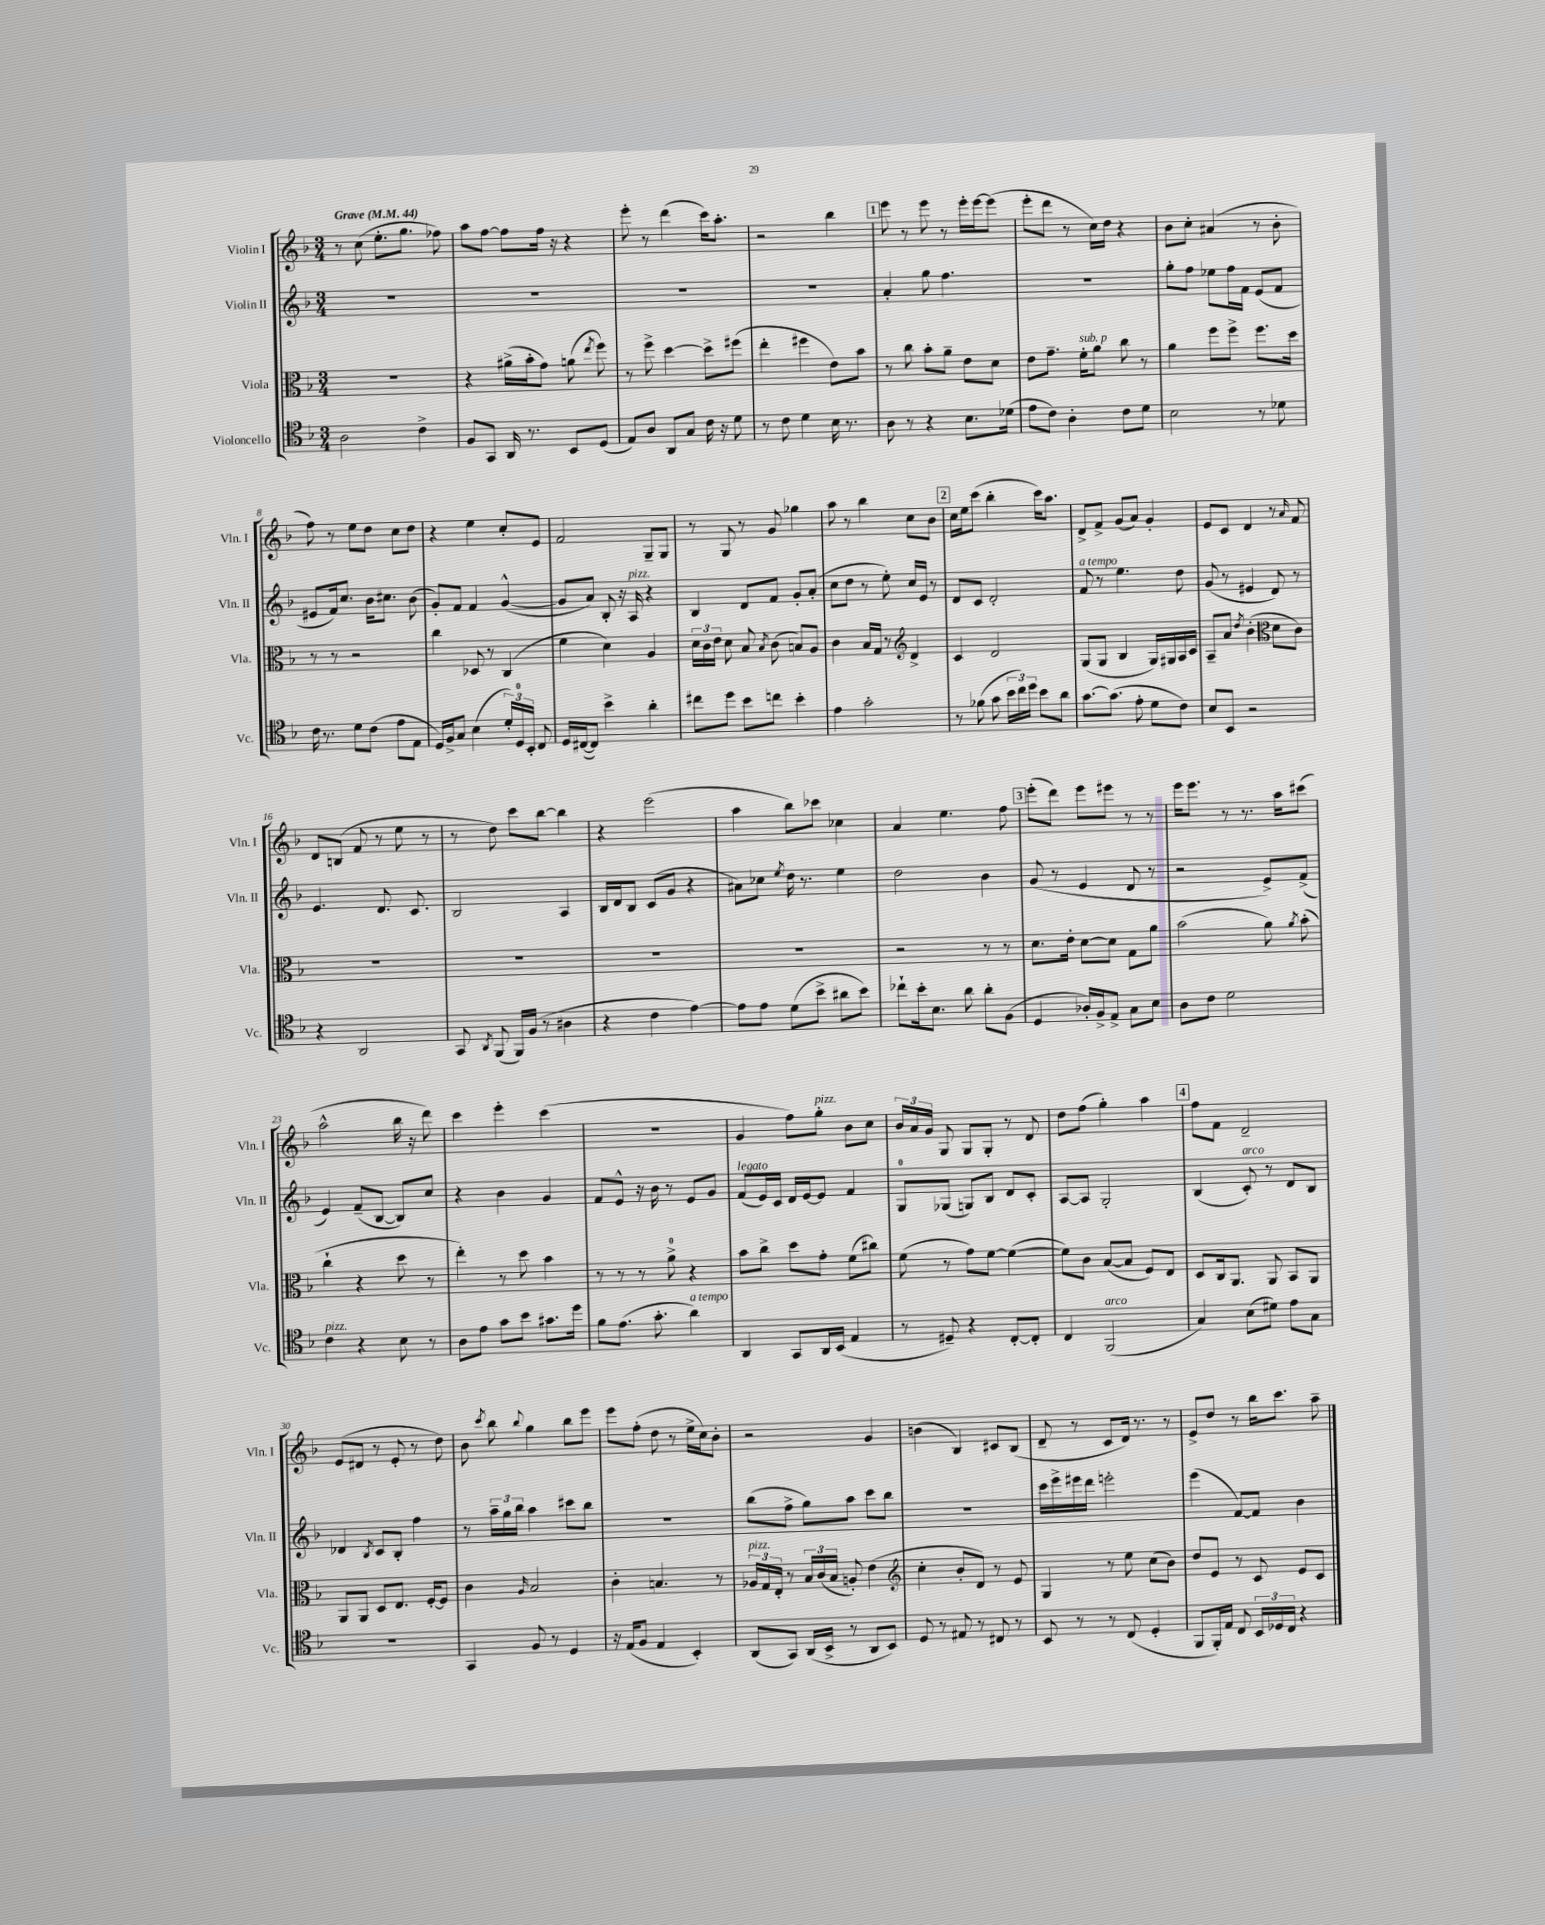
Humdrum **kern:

**kern	**kern	**kern	**kern
*part4	*part3	*part2	*part1
*staff4	*staff3	*staff2	*staff1
*I"Violoncello	*I"Viola	*I"Violin II	*I"Violin I
*I'Vc.	*I'Vla.	*I'Vln. II	*I'Vln. I
*clefC4	*clefC3	*clefG2	*clefG2
*k[b-]	*k[b-]	*k[b-]	*k[b-]
*M3/4	*M3/4	*M3/4	*M3/4
*MM44	*MM44	*MM44	*MM44
=1	=1	=1	=1
!	!	!	!LO:TX:a:B:t=Grave
2A\	2.r	2.r	8r
.	.	.	(8cc\
.	.	.	8.ee'\L
.	.	.	8.gg\J
4c^\	.	.	.
.	.	.	8ff-X\)
=2	=2	=2	=2
8F/L	4r	2.r	8aa\L
8GG/J	.	.	[8ff\J
16AA/	(16a#X^\LL	.	8ff\L]
8.r	16b-'\J	.	.
.	8g\J)	.	16ff\Jk
.	.	.	16r
8BB-/L	(8an\	.	4r
.	8qee/	.	.
(8D/J	8ff\)	.	.
=3	=3	=3	=3
8E/L)	8r	2.r	8eee'\
8A/J	8ff^\	.	8r
8AA/L	[4dd\	.	(4ddd\
8G/J	.	.	.
16c\	8dd^\L]	.	16ccc\KL)
16r	.	.	8.aa'\J
8d\	(8ff#X\J	.	.
=4	=4	=4	=4
8r	4ee'\	2.r	2r
8c\	.	.	.
4d\	4ff#X\	.	.
16B-\	8e\L)	.	4bb-\
8.r	.	.	.
.	8b-\J	.	.
!!LO:REH:place=s1:t=1
=5	=5	=5	=5
8A\	8r	4a'/	8eee\
8r	8cc\	.	8r
4r	8b-'\L	8gg\	8eee\
.	8a~\J	4.ff\	8r
8.B-\L	8e\L	.	16eee'\LL
.	.	.	[16eee\J
.	8d\J	.	(8eee\J]
(16d-X\Jk	.	.	.
=6	=6	=6	=6
8e\L	8e\L	2.r	8eee'\L
8c\J)	8.g~\J	.	8ddd\J
4A'\	.	.	8r
!	!LO:TX:a:i:t=sub. p	!	!
.	16f'\KL	.	.
.	8a\J	.	16cc\LL)
.	.	.	16dd\JJ
8c\L	8cc\	.	4r
8d\J	8r	.	.
=7	=7	=7	=7
2B-\	4a\	8gg'\L	8b-\L
.	.	8ff\J	8cc'\J
.	8ff\L	8ee-X\L	(4a#X/
.	8ff^\J	16ff\L	.
.	.	16f\JJ	.
8r	8.ff\L	(8e/L	8r
8d-X\	.	8f/J	8b-'\
.	16dd\Jk	.	.
!!LO:LB:g=z
=8	=8	=8	=8
16c\	8r	8e#X/L	8ff\)
8.r	.	.	.
.	8r	16f/k)	8r
.	.	8.cc/J	.
8d\L	2r	.	8ee\L
(8c\J	.	16b-\KL	8dd\J
.	.	8.cc#X\J	.
8e\L	.	.	8cc\L
8E\J	.	(8b-\	8dd\J
=9	=9	=9	=9
16D/LL)	4cc\	8g'/L)	4r
16F^/J	.	.	.
8G/J	.	8f/J	.
(4B-\	8D-X/	4f/	4ee\
.	8r	.	.
24d'/LL)	(4C/	([4g^^/	8cc'/L
24D/	.	.	.
24BB-'/JJ	.	.	.
8C/	.	.	8e/J
=10	=10	=10	=10
16D/LL	4f\	8g/L]	2f/
([16C#X/J	.	.	.
8C#/J])	.	8a/J)	.
4b-^\	4d\)	8B-'/	.
.	.	16r	.
!	!	!LO:TX:a:i:t=pizz.	!
.	.	16A/	.
4a'\	4A/	4r	8G~/L
.	.	.	8G/J
=11	=11	=11	=11
8cc#X\L	24d\LL	4B-/	8r
.	24c\	.	.
.	24e\JJ	.	.
8dd\J	8d\	.	8G/
8b-\L	8B-/	8d/L	8r
.	8qB-/	.	.
8ccn\J	(8c\	8f/J	8g/
4b-'\	8Bn/L)	8g'/L	4gg-X\
.	8A/J	(8a'/J	.
=12	=12	=12	=12
4e\	4c\	8cc\L	8aa\
.	.	8dd\J	8r
2g'\	16B-/LL	8r	4bb-\
.	16G/JJ	.	.
.	8r	8ee'\)	.
*	*clefG2	*	*
.	4d^/	16cc/LL	8cc\L
.	.	16e/JJ	.
.	.	8r	8b-\J
!!LO:REH:place=s1:t=2
=13	=13	=13	=13
8r	4c/	8d/L	16cc\LL
.	.	.	16ee\J
(8f-X\	.	8c/J	(8ccc\J
8g\	2d/	2d'/	4bb-'\
24b-\LL	.	.	.
24cc\)	.	.	.
24dd\JJ	.	.	.
8b-\L	.	.	16ccc\KL)
.	.	.	8.aa\J
8a\J	.	.	.
=14	=14	=14	=14
!	!	!LO:TX:a:i:t=a tempo	!
[8.g\L	(8G/L	8f/	8d^/L
.	8G/J	8r	8f^/J
(8.g\J]	.	.	.
.	4B-/	4.ee\	(8g/L
8e'\	.	.	8a/J)
8d\L	16G/LL)	.	4g'/
.	16G#X/	.	.
8c\J)	16A/	8dd\	.
.	16c/JJ	.	.
=15	=15	=15	=15
8B-/L	8A~/L	(8g/	8e/L
8BB-/J	8a/J	8r	8c/J
.	8qdd/	.	.
2r	(4b-'\	4e#X/	4d/
*	*clefC3	*	*
.	8d\L	8d/)	8r
.	.	.	16qqa/
.	8c\J)	8r	8f/
!!LO:LB:g=z
=16	=16	=16	=16
4r	2.r	4.e/	8d/L
.	.	.	(8Bn/J
2AA/	.	.	8f/
.	.	8.d/	8r
.	.	.	8ee\
.	.	8.c/	.
.	.	.	8r
=17	=17	=17	=17
8GG/	2.r	2B-/	8r
8qAA/	.	.	.
(8FF/	.	.	8dd\)
16FF/LL)	.	.	8ccc\L
(16F/JJ	.	.	.
8r	.	.	[8bb-\J
4A#X\	.	4A/	4bb-\]
=18	=18	=18	=18
4r	2.r	16B-/LL	4r
.	.	16d/J	.
.	.	8B-/J	.
4c\	.	(8c/L	(2eee\
.	.	8g/J	.
[4e\)	.	4r	.
=19	=19	=19	=19
8e\L]	2.r	8a#X\L)	4aa\
8e\J	.	8cc-X\J	.
.	.	8qee/	.
(8d\L	.	16dd\	8bb-\L)
.	.	8.r	.
8b-^\J	.	.	8ccc-X\J
8a#X\L	.	4ee\	4cc-X\
8b-\J)	.	.	.
=20	=20	=20	=20
8cc-X`\L	2r	2dd\	4a/
16b-'\k	.	.	.
8.B-\J	.	.	.
.	.	.	4.ee\
8a\	.	.	.
8a'\L	8r	4b-\	.
(8F\J	8r	.	8ff\
!!LO:REH:place=s1:t=3
=21	=21	=21	=21
4D/	8.d\L	(8g/	(8eee'\L
.	.	8r	8ddd\J)
.	16e'\Jk	.	.
16A-X'/LL)	[8d\L	4e/	8eee\L
16F^/J	.	.	.
8E^/J	8d\J]	.	8eee#X\J
8G\L	8G\L	8d/	8r
8B-\J	8a\J	8r	8r
=22	=22	=22	=22
8A\L	(2b-\	2r	16eee\KL
.	.	.	8.eee\J
8c\J	.	.	.
2d\	.	.	8r
.	.	.	8.r
.	8a\)	8e^/L)	.
.	.	.	16aa\KL
.	8qa/	.	.
.	(8b-'\	(8f^/J	(8ccc#X\J
!!LO:LB:g=z
=23	=23	=23	=23
!LO:TX:a:i:t=pizz.	!	!	!
4c\	4cc`\	4e/)	2aa^^\
4r	4r	(8f~/L	.
.	.	[8B-/J	.
8B-\	8dd\	8B-/L])	16bb-\
.	.	.	16r
8r	8r	8cc/J	8ddd\)
=24	=24	=24	=24
8A\L	4ee'\)	4r	4ccc\
8e\J	.	.	.
8g\L	8r	4b-\	4eee'\
8b-\J	8dd\	.	.
8.g#X\L	4b-\	4g/	(4ccc\
16dd\Jk	.	.	.
=25	=25	=25	=25
8f\L	8r	8f/L	2.r
(8.e\J	8r	8e^^/J	.
.	8r	16r	.
8.g'\	.	16b-\	.
.	8a^\	8r	.
!LO:TX:a:i:t=a tempo	!	!	!
4a\)	4r	8e/L	.
.	.	8g/J	.
=26	=26	=26	=26
!	!	!LO:TX:a:i:t=legato	!
4AA/	8b-\L	(8f/L	4g/
.	8cc^\J	16e/L)	.
.	.	16c/JJ	.
8GG/L	8dd\L	16d/LL	8ff\L)
.	.	[16e/J	.
!	!	!	!LO:TX:a:i:t=pizz.
16AA/L	8g'\J	8e/J]	8gg'\J
(16BB-/JJ	.	.	.
4E/	(8f\L	4f/	8b-\L
.	8cc#X\J)	.	8cc\J
=27	=27	=27	=27
8r	(8f\	8G/L	24b-/LL
.	.	.	24a/
.	.	.	24g/JJ
8D#X~/)	8r	(8G-X/J	8G/
4r	8g\L)	8Gn/L)	8G/L
.	[8f\J	8B-/J	8G'/J
[8C'/L	(4f\_	8d/L	8r
8C'/J]	.	8c'/J	8d/
=28	=28	=28	=28
4C/	8f\L])	[8A/L	8dd\L
.	8c\J	8A/J]	(8ff\J
!LO:TX:a:i:t=arco	!	!	!
(2FF/	([8B-/L	2G'/	4gg'\)
.	8B-/J]	.	.
.	8F/L)	.	4aa\
.	8E/J	.	.
!!LO:REH:place=s1:t=4
=29	=29	=29	=29
4G/)	8D/L	(4B-/	8ff\L
.	16C/k	.	8f\J
.	8.AA/J	.	.
!	!	!LO:TX:a:i:t=arco	!
(8B-\L	.	8c'/)	2d~/
8d#X\J)	8AA/	8r	.
8e\L	8BB-/L	8d/L	.
8G\J	8AA/J	8B-/J	.
!!LO:LB:g=z
=30	=30	=30	=30
2.r	8AA/L	4d-X/	(8e/L
.	8AA/J	.	8d#X/J
.	.	8qB-/	.
.	8D/L	8c/L	8r
.	8.E/J	8B-'/J	8e'/
.	.	4ff\	8r
.	[16F'/KL	.	.
.	8F/J]	.	8dd\)
=31	=31	=31	=31
4GG/	4c\	8r	8b-\
.	.	.	8qccc/
.	.	24aa~\LL	8bb-\
.	.	24gg\	.
.	.	24bb-\JJ	.
.	16qqA/	.	8qqbb-/
8F/	2B-/	4aa\	4gg\
8r	.	.	.
4D/	.	8ccc#X\L	8bb-\L
.	.	8bb-\J	8eee\J
=32	=32	=32	=32
16r	4c'\	2.r	8eee\L
(16E/KL	.	.	.
8F/J	.	.	(8ff'\J
4E/	4.Bn/	.	8dd\
.	.	.	8r
4BB-'/)	.	.	16ee^\LL
.	.	.	16cc\J)
.	8r	.	8b-'\J
=33	=33	=33	=33
!	!LO:TX:a:i:t=pizz.	!	!
(8AA/L	24A-X/LL	(8bb-\L	2r
.	24G/	.	.
.	24E'/JJ	.	.
8GG/J)	8r	8ff^\J	.
(16AA/LL	24B-/LL	8gg\L)	.
.	(24c/	.	.
16BB-^/JJ	.	.	.
.	24B-/JJ	.	.
8r	8An'/)	8aa\J	.
8AA/L	(4e\	8ccc\L	4g/
8BB-/J)	.	8bb-\J	.
=34	=34	=34	=34
*	*clefG2	*	*
8D/	4cc'\	2.r	(4bn\
8r	.	.	.
8E#X/	8b-'/L	.	4B-/)
8r	8d/J)	.	.
8C#X/	8r	.	8c#X/L
8r	8e/	.	(8B-/J
=35	=35	=35	=35
8BB-/	4G/	16ccc\LL	8d~/
.	.	16eee^\	.
8r	.	16eee#X\	8r
.	.	16ddd\JJ	.
8r	8r	2eeen'\	8c/L
(8C/	8ee\	.	16d/Jk)
.	.	.	8.r
4D'/	(8cc\L	.	.
.	8b-\J)	.	8r
=36	=36	=36	=36
8FF/L	8dd/L	(4eee\	8e^/L
16FF'/L)	8e/J	.	8dd/J
16E/JJ	.	.	.
8C/	8r	[8f/L)	8r
24BB-/LL	8c/	8f/J]	16bb-\KL
24D-X/	.	.	.
.	.	.	8.ccc\J
24C/JJ	.	.	.
4r	8e/L	4b-\	.
.	8c/J	.	8aa~\
==	==	==	==
*-	*-	*-	*-
